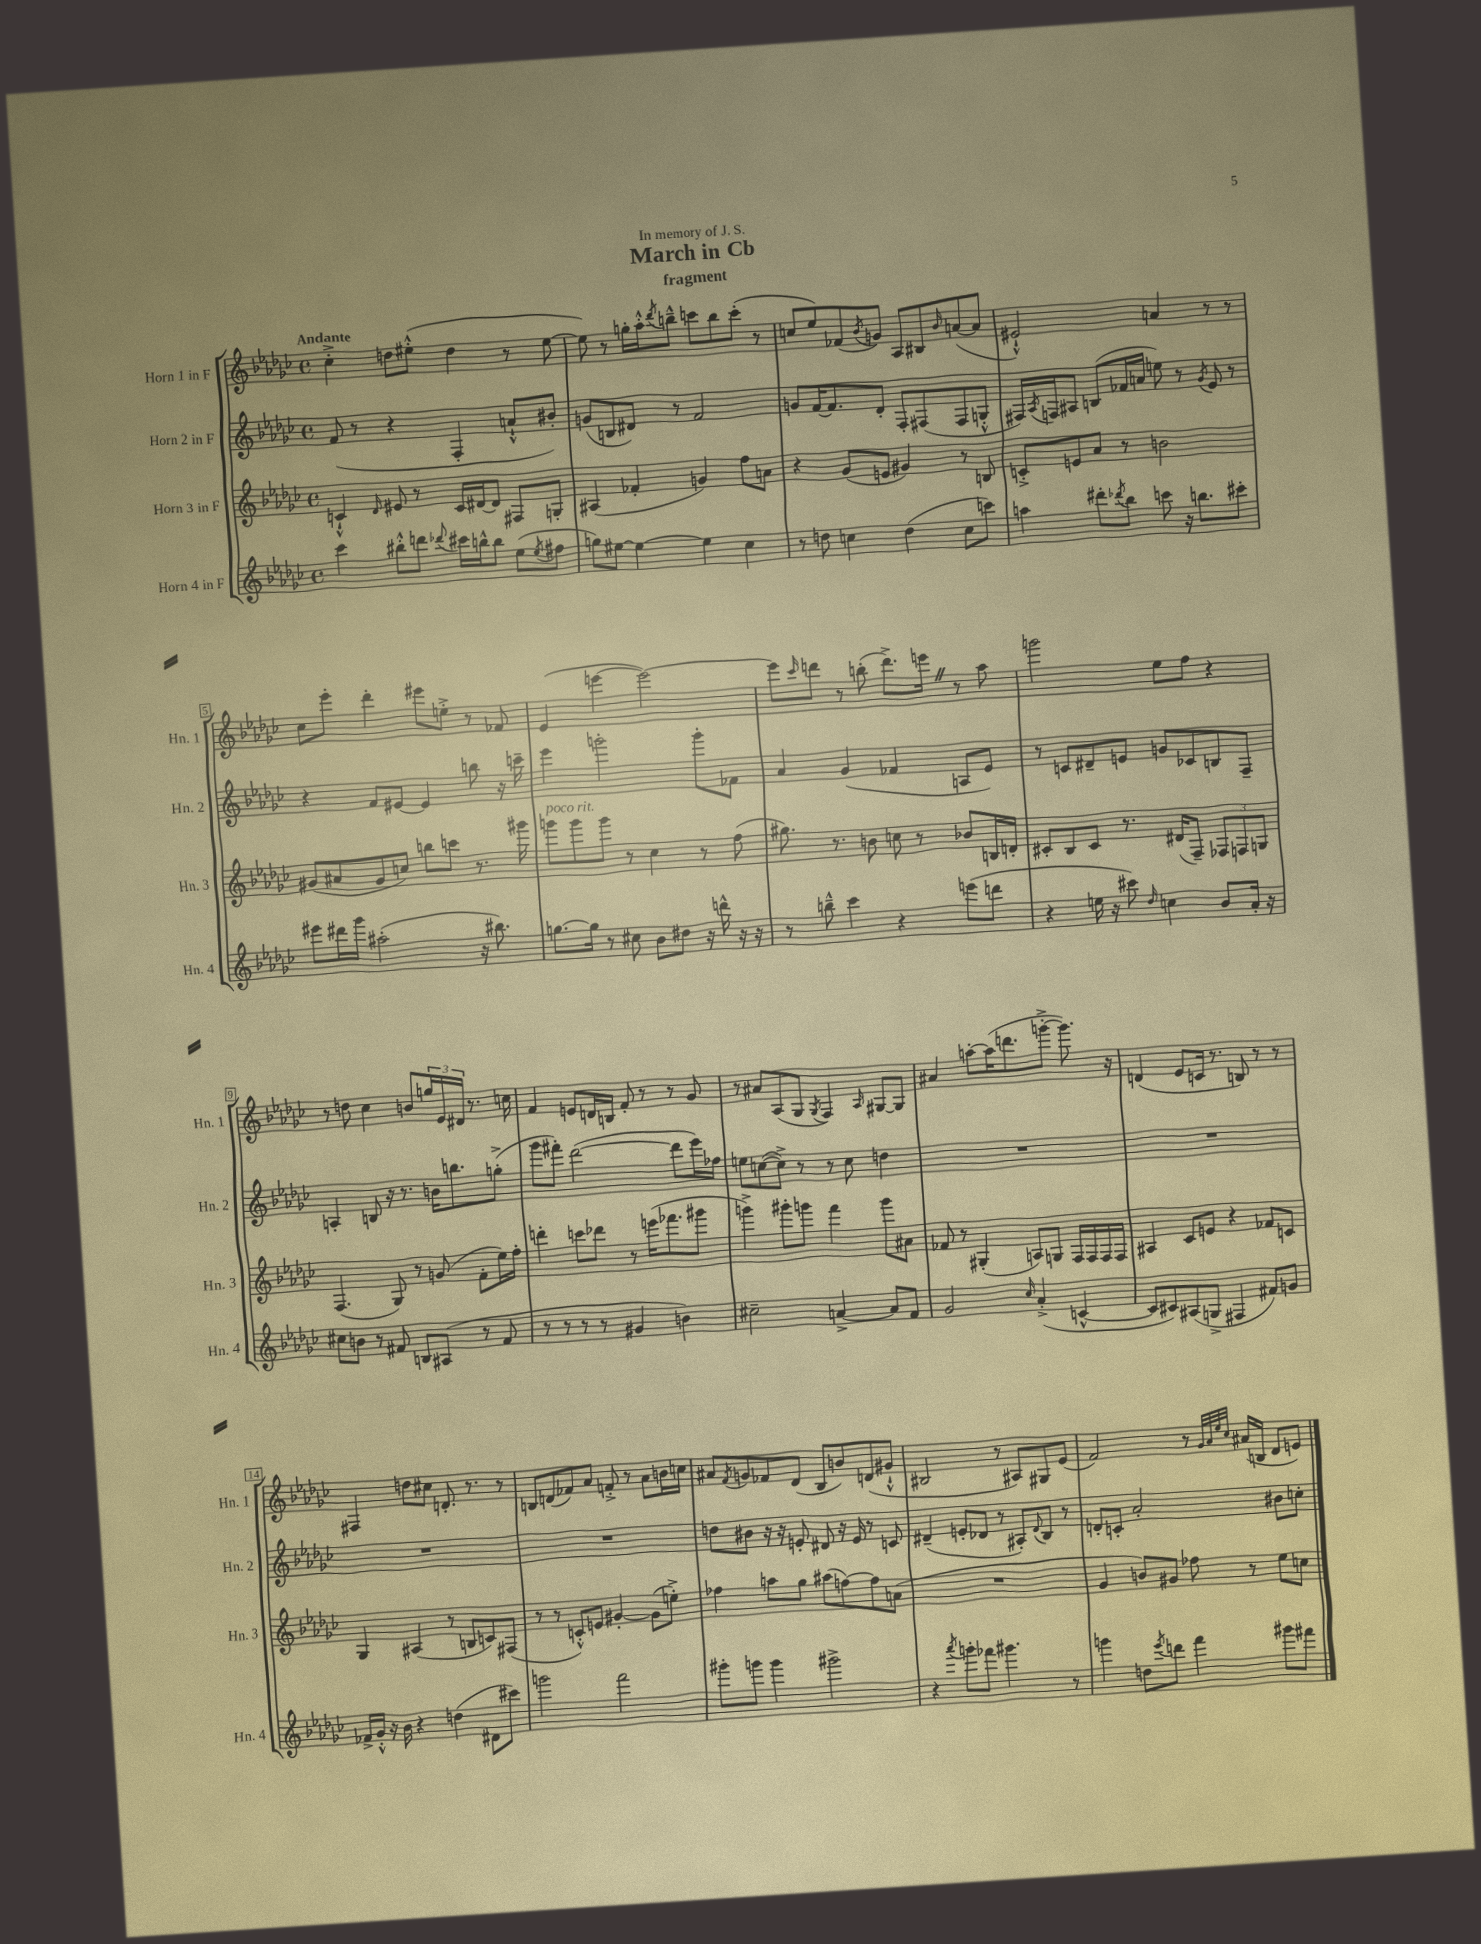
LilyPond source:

\header { title = "March in Cb" subtitle = "fragment" dedication = "In memory of J. S." }
<<
\new StaffGroup <<
\new Staff = "s0" \with { instrumentName = "Horn 1 in F" shortInstrumentName = "Hn. 1" } {
    \clef treble \key ges \major \defaultTimeSignature \time 4/4 \tempo "Andante"
    ces''4-.-> d''8 eis''8-.-^( d''4 r8 eis''8~ |
    eis''8) r8 g''16-. aes''16-.-^ \acciaccatura { des'''8 } b''8---^ c'''8 b''8 c'''8-.( r8 |
    c''8 ees''8) fes'8( \acciaccatura { bes'8 } g'8) aes8 bis8 \grace { bes'16 } a'8~( a'8 |
    eis'2-!-^) a'4 r8 r8 |
    ces''8 ees'''8-. des'''4-. eis'''8 e''8-.-> r8 fes'8 |
    ees'4( e'''4~ e'''2~) |
    e'''8 \grace { ces'''16 } d'''8 r8 b''8-.( d'''8.->) e'''16 \once \override BreathingSign.text = \markup { \musicglyph "scripts.caesura.straight" } \breathe r8 aes''8 |
    g'''2 ees''8 f''8 r4 |
    r8 d''8 ces''4 b'8 \tuplet 3/2 { g''16 ees'16 dis'16 } r8. c''16 |
    f'4 e'8 d'16 b16 f'8-. r8 r8 ges'8 |
    r8 ais'8 aes8( ges8 \acciaccatura { ges8 } f4) \grace { aes16 } gis8~ gis8 |
    ais'4 a''8~-. a''16( d'''8. g'''8~-.-> g'''8.) r16 |
    d'4( ees'8 c'16 r8. b8) r8 r8 |
    fis4 d''8 cis''8 d'8.-. r8. r8 |
    b8 d'8( fes'8) aes'8 f'8-.-> r8 aes'8 b'16 c''16 |
    ais'8 \acciaccatura { f'8 } g'8 fes'8 des'8( bes8 b'8) d'8( gis'8-!-^ |
    bis2 r8 ais8) gis8 ees'8( |
    f'2) r8 \grace { ges'32 aes'32 ees''32 ces''32 } ais'16( b16 des'8 e'8) \bar "|." |
}
\new Staff = "s1" \with { instrumentName = "Horn 2 in F" shortInstrumentName = "Hn. 2" } {
    \clef treble \key ges \major \defaultTimeSignature \time 4/4
    f'8( r8 r4 f4-. a'8-!-^ bis'8-.) |
    g'8( b8 dis'8) r8 f'2 |
    g'8 f'16~ f'8. des'8-. f8-. fis8( fis8 g8-.-^ |
    fis16) \acciaccatura { aes8 } f16 ais8 b8( fes'16 a'16 e''8) r8 \acciaccatura { ges'8 } ees'8 r8 |
    r4 f'8 eis'8~ eis'4 b''8 r16 c'''16-- |
    ees'''4 g'''2-. g'''8-. fes'8 |
    aes'4 ges'4( fes'4 a8 ees'8) |
    r8 c'8 dis'8-- e'8 g'8 ces'8 b8 f8-- |
    a4-. b8 r16 r8. b'16 b''8. g''8-.->( |
    ges'''8 fis'''8-.) des'''2~( des'''8 ees'''16) fes''16 |
    e''8 c''8~( c''8->) r8 r8 c''8 d''4 |
    R1 |
    R1 |
    R1 |
    R1 |
    d''8 bis'8 r16 r16 e'8-. dis'8 r16 e'16 r8 c'8 |
    dis'4--( e'8-. des'8 r8 ais8-.) \appoggiatura { des'8 } bes8 r8 |
    d'8-. c'8-. aes'2-. bis'8 c''8-. \bar "|." |
}
\new Staff = "s2" \with { instrumentName = "Horn 3 in F" shortInstrumentName = "Hn. 3" } {
    \clef treble \key ges \major \defaultTimeSignature \time 4/4
    c'4-!-^ \grace { des'16 } eis'8 r8 c'16 dis'16~ dis'8 fis8 g8-. |
    ais4( fes'4-. g'4) f''8 a'8 |
    r4 ges'8( e'8 gis'4) r8 b8 |
    c'8-.-> e'8 aes'8 r8 b'2 |
    gis'8( ais'8 gis'8 c''8) b''8 c'''8 r8. gis'''16 |
    g'''8^\markup { \italic "poco rit." } g'''8 g'''8 r8 ces''4 r8 f''8( |
    gis''8.) r8. b'8 c''8 r8 bes'8 b16 d'16-. |
    cis'8-. bes8 cis'8 r8. dis'16( f8--) \tuplet 3/2 { fes8 f8 g8 } |
    f4.( ges8) r8 g'8( f'8-. ees''16) f''16-. |
    d'''4-. c'''8 des'''8 r8 e'''16( fes'''8. gis'''8 |
    g'''4->) gis'''8-. g'''8 f'''4 g'''8 ais'8 |
    fes'8 r8 gis4-.( a8) g8 f16 f16 f16 f16 |
    ais4 ces'8 e'8 r4 fes'8 c'8 |
    ges4 ais4( r8 b8 c'8) fis8( |
    r8 r8 c'8-.-^) e'8 gis'4~-. gis'8( e''8-.->) |
    fes''4 a''8 ges''8 ais''8( f''8~) f''8 a'8( |
    R1 |
    ges'4 b'8) gis'8 fes''8 r8 ees''8 c''8 \bar "|." |
}
\new Staff = "s3" \with { instrumentName = "Horn 4 in F" shortInstrumentName = "Hn. 4" } {
    \clef treble \key ges \major \defaultTimeSignature \time 4/4
    ces'''4 bis''8-.-^ d'''8 \appoggiatura { des'''8 } cis'''16 b''16-^ b''8 ees''8( \acciaccatura { ees''8 } fis''8 |
    g''8) eis''8~ eis''4~ eis''4 ces''4 |
    r8 d''8 c''4 d''4( c''8 c'''8) |
    a''4 dis'''8-. \acciaccatura { des'''8 } bes''8 c'''8 r16 b''8. cis'''8-. |
    eis'''8 dis'''16 ges'''16 ais''2-.( r16 bis''8.) |
    g''8.~ g''16 r8 cis''8 bes'8 dis''8 r16 d'''16-^ r16 r16 |
    r8 b''8---^ ces'''4 r4 e'''8( d'''8 |
    r4 e''16 r16 cis'''8) \grace { des''16 } c''4 bes'8 aes'16-. r16 |
    cis''8 b'8 r8 fis'8 b8 ais8( r8 fis'8 |
    r8 r8 r8 r8 gis'4 b'4) |
    cis''2-- a'4~-> a'8 f'8 |
    ges'2 \grace { ces''16 } aes'4-.->( c'4~-^ |
    c'8 cis'8) ais8( g8-> fis4 fis'8) g'8 |
    fes'16-> ges'16-.-^ r16 bes'16 r4 d''4( dis'8 cis'''8) |
    g'''2 f'''2 |
    gis'''8-. g'''8 g'''4 gis'''2-> |
    r4 \acciaccatura { aes'''8 } g'''8-. fes'''8 gis'''4. r8 |
    g'''4 d''8 \acciaccatura { ees'''8 } d'''8 f'''4 gis'''8 fis'''8 \bar "|." |
}
>>
>>
\layout { \context { \Score \override BarNumber.stencil = #(make-stencil-boxer 0.1 0.3 ly:text-interface::print) } }
